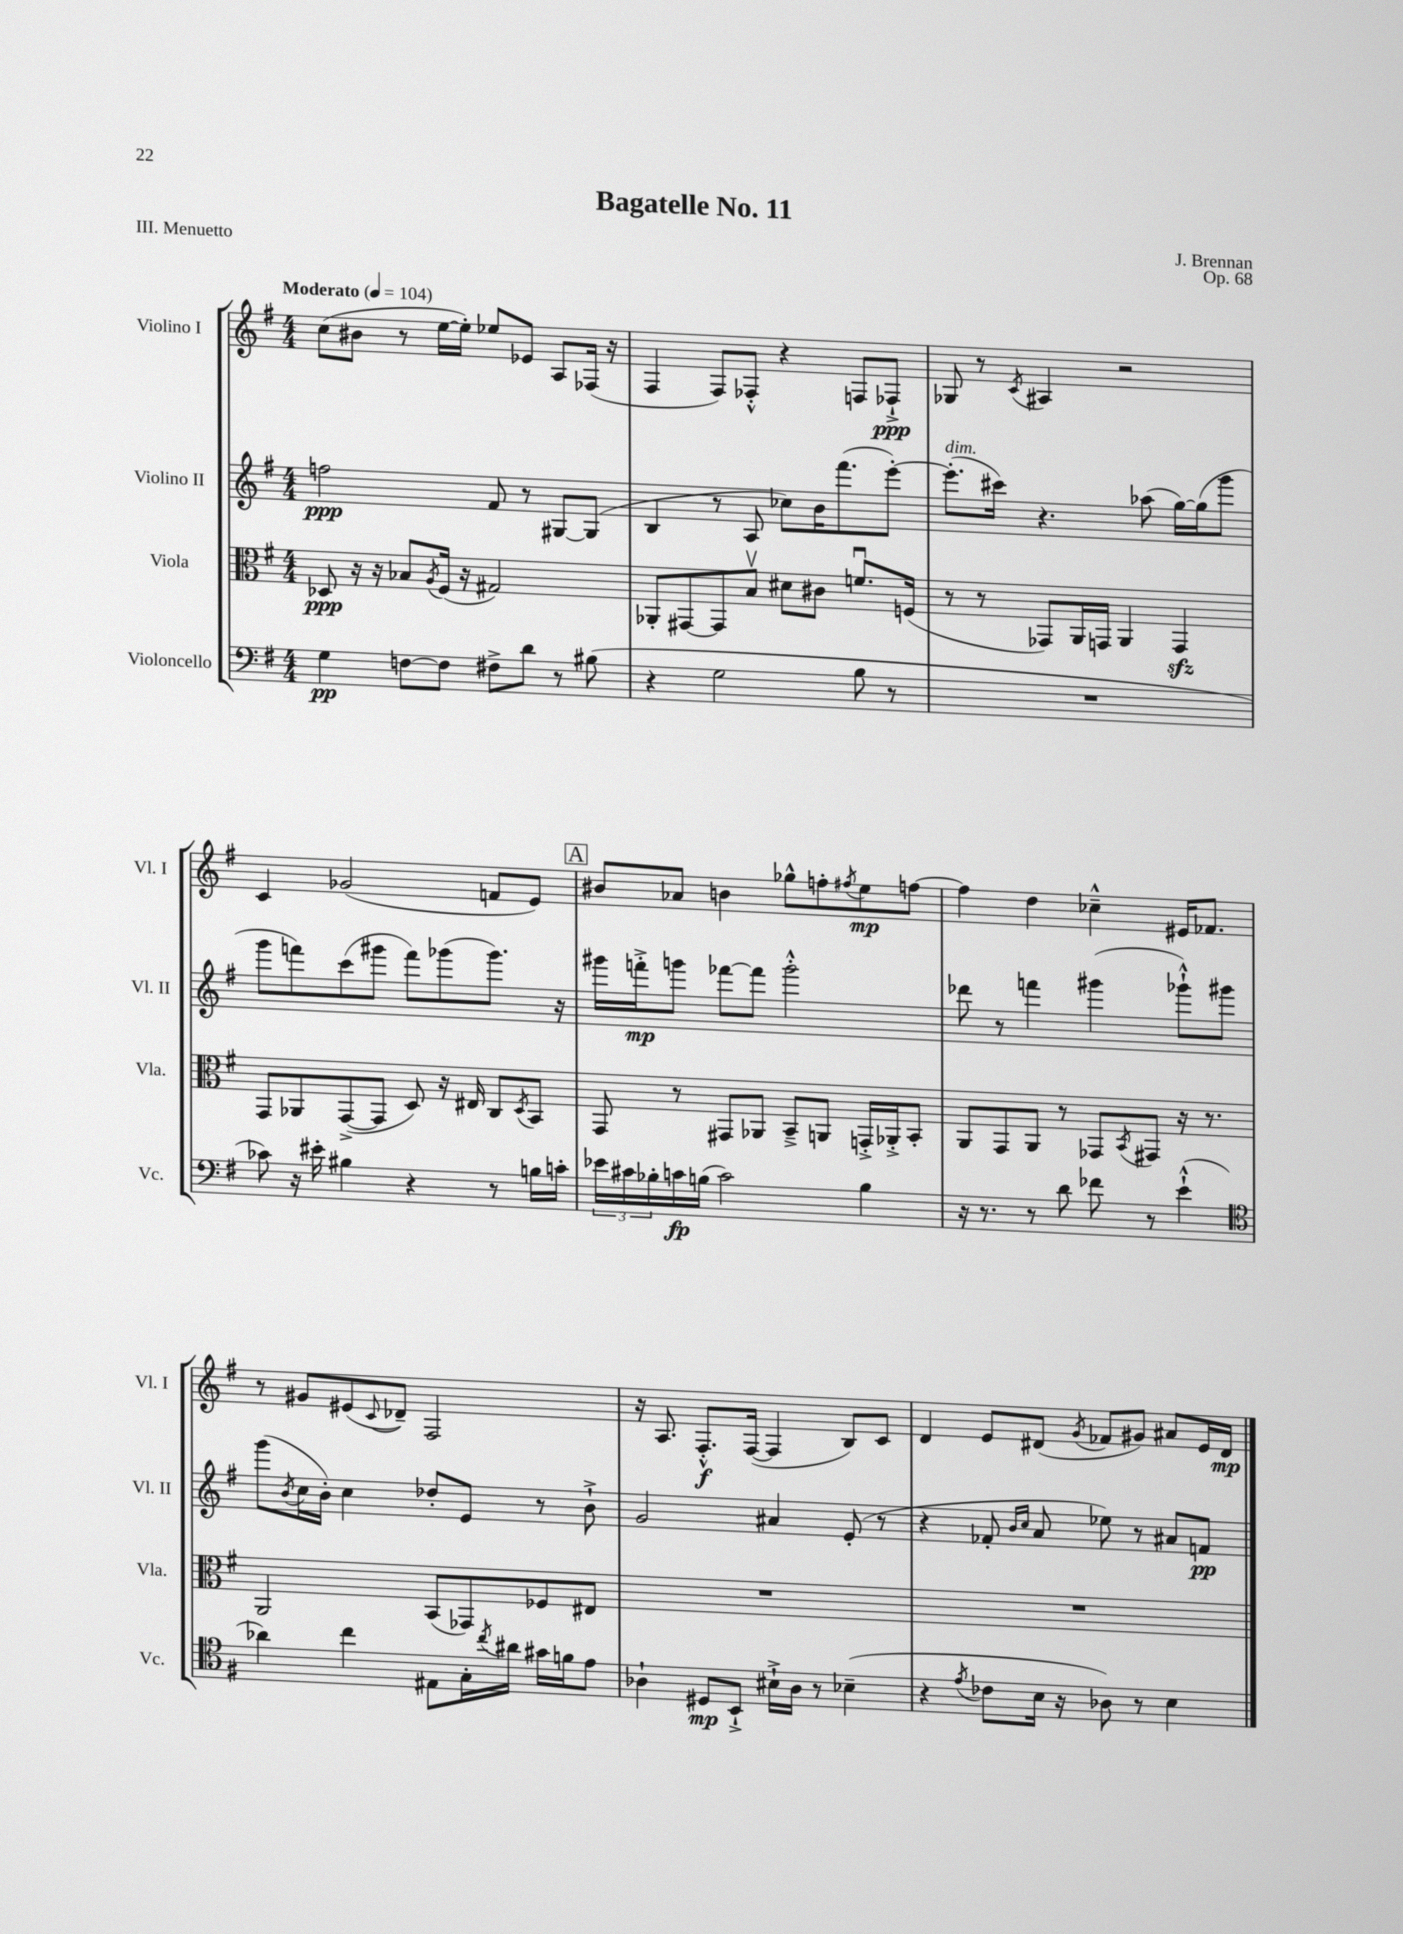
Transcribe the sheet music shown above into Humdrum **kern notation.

**kern	**dynam	**kern	**dynam	**kern	**dynam	**kern	**dynam
*part4	*part4	*part3	*part3	*part2	*part2	*part1	*part1
*staff4	*staff4	*staff3	*staff3	*staff2	*staff2	*staff1	*staff1
*I"Violoncello	*	*I"Viola	*	*I"Violino II	*	*I"Violino I	*
*I'Vc.	*	*I'Vla.	*	*I'Vl. II	*	*I'Vl. I	*
*clefF4	*	*clefC3	*	*clefG2	*	*clefG2	*
*k[f#]	*	*k[f#]	*	*k[f#]	*	*k[f#]	*
*M4/4	*	*M4/4	*	*M4/4	*	*M4/4	*
*MM104	*	*MM104	*	*MM104	*	*MM104	*
=1	=1	=1	=1	=1	=1	=1	=1
!	!	!	!	!	!	!LO:TX:a:B:t=Moderato	!
4G\	pp	8D-X/	ppp	2ffn\	ppp	(8cc\L	.
.	.	16r	.	.	.	8b#X\J	.
.	.	16r	.	.	.	.	.
[8Fn\L	.	8B-X/L	.	.	.	8r	.
.	.	8qA/	.	.	.	.	.
8F\J]	.	(16F#/Jk	.	.	.	[16ee\LL	.
.	.	16r	.	.	.	16ee'\JJ])	.
8F#X^\L	.	2G#X/)	.	8f#/	.	8ee-X/L	.
8d\J	.	.	.	8r	.	8e-X/J	.
8r	.	.	.	[8G#X/L	.	8A/L	.
(8B#X\	.	.	.	(8G#/J]	.	(16F-X/Jk	.
.	.	.	.	.	.	16r	.
=2	=2	=2	=2	=2	=2	=2	=2
4r	.	8AA-X'/L	.	4B/	.	4F#/	.
.	.	[8GG#X/	.	.	.	.	.
2G\	.	8GG#/]	.	8r	.	8F#/L)	.
.	.	8Bv/J	.	8A/	.	8F-X'^^/J	.
.	.	8d#X\L	.	8cc-X\L)	.	4r	.
.	.	8c#X\J	.	16b\K	.	.	.
.	.	.	.	(8.fff#\	.	.	.
8B\	.	8.fnu/L	.	.	.	8Fn/L	.
8r	.	.	.	[8eee'\J)	.	8F-X`^/J	ppp
.	.	(16Fn/Jk	.	.	.	.	.
=3	=3	=3	=3	=3	=3	=3	=3
!	!	!	!	!LO:TX:a:i:t=dim.	!	!	!
1r	.	8r	.	(8.eee'\L]	.	8G-X/	.
.	.	8r	.	.	.	8r	.
.	.	.	.	16ccc#X\Jk)	.	.	.
.	.	.	.	.	.	8qc/	.
.	.	8GG-X/L)	.	4.r	.	4A#X/	.
.	.	16AA/L	.	.	.	.	.
.	.	16GGn/JJ	.	.	.	.	.
.	.	4AA/	.	.	.	2r	.
.	.	.	.	(8aa-X\	.	.	.
.	.	4GGzz/	.	[16gg\LL)	.	.	.
.	.	.	.	(16gg\J]	.	.	.
.	.	.	.	8ggg\J	.	.	.
!!LO:LB:g=z
=4	=4	=4	=4	=4	=4	=4	=4
8c-X\)	.	8GG/L	.	8ggg\L	.	4c/	.
16r	.	8AA-X/	.	8fffn\)	.	.	.
16e#X'\	.	.	.	.	.	.	.
4B#X\	.	([8GG^/	.	(8ccc\	.	(2g-X/	.
.	.	8GG/J]	.	8ggg#X\J	.	.	.
4r	.	8D/)	.	8fff\L)	.	.	.
.	.	16r	.	(8ggg-X\	.	.	.
.	.	16E#X/	.	.	.	.	.
8r	.	8C/L	.	8.ggg-\J)	.	8fn/L	.
.	.	8qD/	.	.	.	.	.
16Bn\LL	.	8BB/J	.	.	.	8e/J)	.
16cn'\JJ	.	.	.	16r	.	.	.
!!LO:REH:place=s1:t=A
=5	=5	=5	=5	=5	=5	=5	=5
24e-X\LL	.	8GG/	.	16ggg#X\LL	.	8b#X/L	.
24c#X\	.	.	.	.	.	.	.
.	.	.	.	16fffn'^\J	mp	.	.
24B-X'\	.	.	.	.	.	.	.
16cn\	fp	8r	.	8gggn\J	.	8a-X/J	.
(16Bn\JJ	.	.	.	.	.	.	.
2c\)	.	8GG#X/L	.	[8fff-X\L	.	4bn\	.
.	.	8AA-X/J	.	8fff-\J]	.	.	.
.	.	8BB~^/L	.	2ggg'^^\	.	8gg-X^^\L	.
.	.	8AAn/J	.	.	.	8ffn'\	.
.	.	.	.	.	.	8qff#X/	.
4B\	.	16GGn'^/LL	.	.	.	8ee\	mp
.	.	16AA-X'^/J	.	.	.	.	.
.	.	8BB'/J	.	.	.	[8ffn\J	.
=6	=6	=6	=6	=6	=6	=6	=6
16r	.	8AA/L	.	8ddd-X\	.	4ff\]	.
8.r	.	.	.	.	.	.	.
.	.	8GG/	.	8r	.	.	.
8r	.	8AA/J	.	4fffn\	.	4dd\	.
8d\	.	8r	.	.	.	.	.
8f-X\	.	8GG-X/L	.	(4ggg#X\	.	4cc-X~^^\	.
.	.	8qBB/	.	.	.	.	.
8r	.	8GG#X/J	.	.	.	.	.
(4e`^^\	.	16r	.	8ggg-X`^^\L)	.	16e#X/KL	.
.	.	8.r	.	.	.	8.f-X/J	.
.	.	.	.	8ggg#X\J	.	.	.
!!LO:LB:g=z
=7	=7	=7	=7	=7	=7	=7	=7
*clefC4	*	*	*	*	*	*	*
4a-X\)	.	2AA/	.	(8ggg\L	.	8r	.
.	.	.	.	8qb/	.	.	.
.	.	.	.	16cc\L	.	8g#X/L	.
.	.	.	.	16b'\JJ)	.	.	.
4cc\	.	.	.	4cc\	.	(8e#X/	.
.	.	.	.	.	.	8qqc/	.
.	.	.	.	.	.	8d-X~/J)	.
8E#X\L	.	(8BB/L	.	8dd-X'/L	.	2F#/	.
16G'\L	.	8GG-X/)	.	8e/J	.	.	.
8qcc/	.	.	.	.	.	.	.
16a#X\JJ	.	.	.	.	.	.	.
16g#X\LL	.	8F-X/	.	8r	.	.	.
16fn\J	.	.	.	.	.	.	.
8e\J	.	8E#X/J	.	8b`^\	.	.	.
=8	=8	=8	=8	=8	=8	=8	=8
4A-X`\	.	1r	.	2g/	.	16r	.
.	.	.	.	.	.	8.A/	.
8D#X/L	mp	.	.	.	.	8.F#'^^/L	f
8BB`^/J	.	.	.	.	.	.	.
.	.	.	.	.	.	([16F#/Jk	.
16B#X`^\LL	.	.	.	4a#X/	.	4F#/]	.
16A-\JJ	.	.	.	.	.	.	.
8r	.	.	.	.	.	.	.
(4B-X~\	.	.	.	(8e'/	.	8B/L)	.
.	.	.	.	8r	.	8c/J	.
=9	=9	=9	=9	=9	=9	=9	=9
4r	.	1r	.	4r	.	4d/	.
8qe/	.	.	.	.	.	.	.
8c-X\L	.	.	.	8f-X'/	.	8e/L	.
.	.	.	.	16qqb/LL	.	.	.
.	.	.	.	16qqcc/JJ	.	.	.
16B\Jk	.	.	.	8a/	.	(8d#X/J	.
16r	.	.	.	.	.	.	.
.	.	.	.	.	.	8qg/	.
8A-X\)	.	.	.	8ee-X\)	.	8f-X/L	.
8r	.	.	.	8r	.	8g#X/J)	.
4B\	.	.	.	8a#X/L	.	8a#X/L	.
.	.	.	.	8fn/J	pp	16e/L	.
.	.	.	.	.	.	16d#/JJ	mp
==	==	==	==	==	==	==	==
*-	*-	*-	*-	*-	*-	*-	*-
